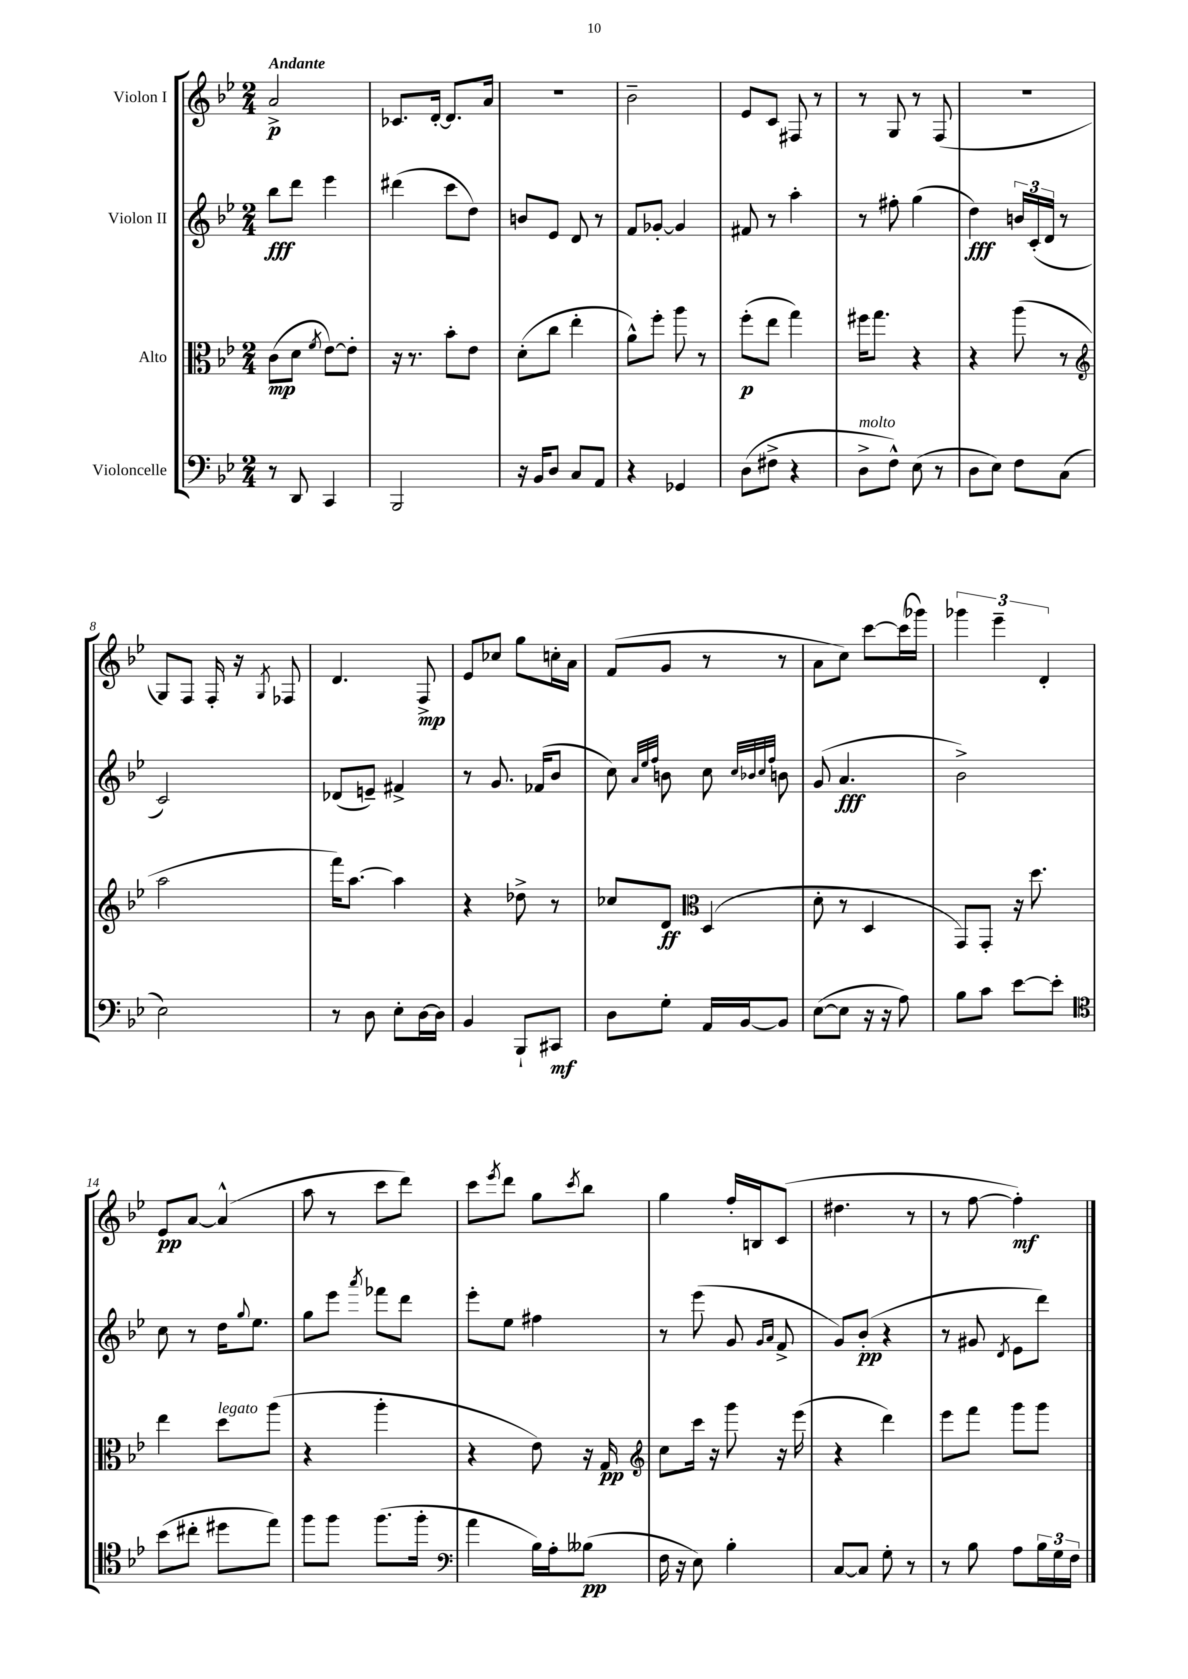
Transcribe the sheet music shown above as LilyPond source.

<<
\new StaffGroup <<
\new Staff = "s0" \with { instrumentName = "Violon I" } {
    \clef treble \key bes \major \numericTimeSignature \time 2/4 \tempo "Andante"
    a'2->\p |
    ces'8. d'16~-. d'8. a'16 |
    r2 |
    bes'2-- |
    ees'8 c'8 fis8 r8 |
    r8 g8 r8 f8( |
    R2 |
    g8) f8 f16-. r16 \acciaccatura { g8 } fes8 |
    d'4. f8->\mp |
    ees'8 ces''8 g''8 c''16-. a'16 |
    f'8( g'8 r8 r8 |
    a'8 c''8) c'''8~ c'''16( ges'''16) |
    \tuplet 3/2 { ges'''4 ees'''4-- d'4-. } |
    ees'8\pp a'8~ a'4-^( |
    a''8 r8 c'''8 d'''8) |
    c'''8 \acciaccatura { ees'''8 } d'''8 g''8 \acciaccatura { c'''8 } bes''8 |
    g''4 f''16-. b16 c'8( |
    dis''4. r8 |
    r8 f''8~ f''4-.\mf) \bar "|." |
}
\new Staff = "s1" \with { instrumentName = "Violon II" } {
    \clef treble \key bes \major \numericTimeSignature \time 2/4
    bes''8\fff d'''8 ees'''4 |
    dis'''4( c'''8 d''8) |
    b'8 ees'8 d'8 r8 |
    f'8 ges'8~-. ges'4 |
    fis'8 r8 a''4-. |
    r8 fis''8-. g''4( |
    d''4\fff) \tuplet 3/2 { b'16 c'16-.( d'16 } r8 |
    c'2) |
    des'8( e'8--) fis'4-> |
    r8 g'8. fes'16( bes'8 |
    c''8) \grace { a'32 ees''32 f''32 } b'8 c''8 \grace { c''32 bes'32 c''32 f''32 } b'8 |
    g'8( a'4.\fff |
    bes'2->) |
    c''8 r8 d''16 \appoggiatura { g''8 } ees''8. |
    g''8 ees'''8 \acciaccatura { a'''8 } fes'''8 d'''8 |
    ees'''8-. ees''8 fis''4 |
    r8 ees'''8( g'8 \grace { g'16 a'16 } f'8-> |
    g'8) bes'8-.\pp( r4 |
    r8 gis'8 \acciaccatura { d'8 } ees'8 d'''8) \bar "|." |
}
\new Staff = "s2" \with { instrumentName = "Alto" } {
    \clef alto \key bes \major \numericTimeSignature \time 2/4
    c'8\mp( d'8 \acciaccatura { f'8 } ees'8~) ees'8-. |
    r16 r8. bes'8-. ees'8 |
    d'8-.( c''8 ees''4-. |
    a'8-^) f''8-. a''8 r8 |
    f''8-.\p( ees''8 g''4) |
    fis''16 g''8. r4 |
    r4 a''8( r8 |
    \clef treble a''2 |
    f'''16) a''8.~ a''4 |
    r4 des''8-> r8 |
    ces''8 d'8\ff \clef alto d4( |
    d'8-. r8 d4 |
    g,8) g,8-. r16 d''8. |
    ees''4 d''8^\markup { \italic "legato" } a''8( |
    r4 a''4-. |
    r4 ees'8) r16 g16\pp |
    \clef treble c''8 c'''16 r16 g'''8 r16 ees'''16( |
    r4 d'''4) |
    ees'''8 f'''8 g'''8 g'''8 \bar "|." |
}
\new Staff = "s3" \with { instrumentName = "Violoncelle" } {
    \clef bass \key bes \major \numericTimeSignature \time 2/4
    r8 d,8 c,4 |
    bes,,2 |
    r16 bes,16 d8 c8 a,8 |
    r4 ges,4 |
    d8( fis8-> r4 |
    d8->^\markup { \italic "molto" } f8-^) ees8( r8 |
    d8 ees8) f8 c8( |
    ees2) |
    r8 d8 ees8-. d16~ d16 |
    bes,4 bes,,8-! cis,8\mf |
    d8 g8-. a,16 bes,16~ bes,8 |
    ees8~( ees8 r16 r16 a8) |
    bes8 c'8 ees'8~ ees'8-. |
    \clef tenor bes'8( cis''8-. dis''8 ees''8) |
    f''8 f''8 f''8.( f''16-. |
    \clef bass a'4 bes16) a16-. beses8\pp( |
    f16 r16 ees8) bes4-. |
    c8~ c8 g8-. r8 |
    r8 bes8 a8 \tuplet 3/2 { bes16 g16 f16 } \bar "|." |
}
>>
>>
